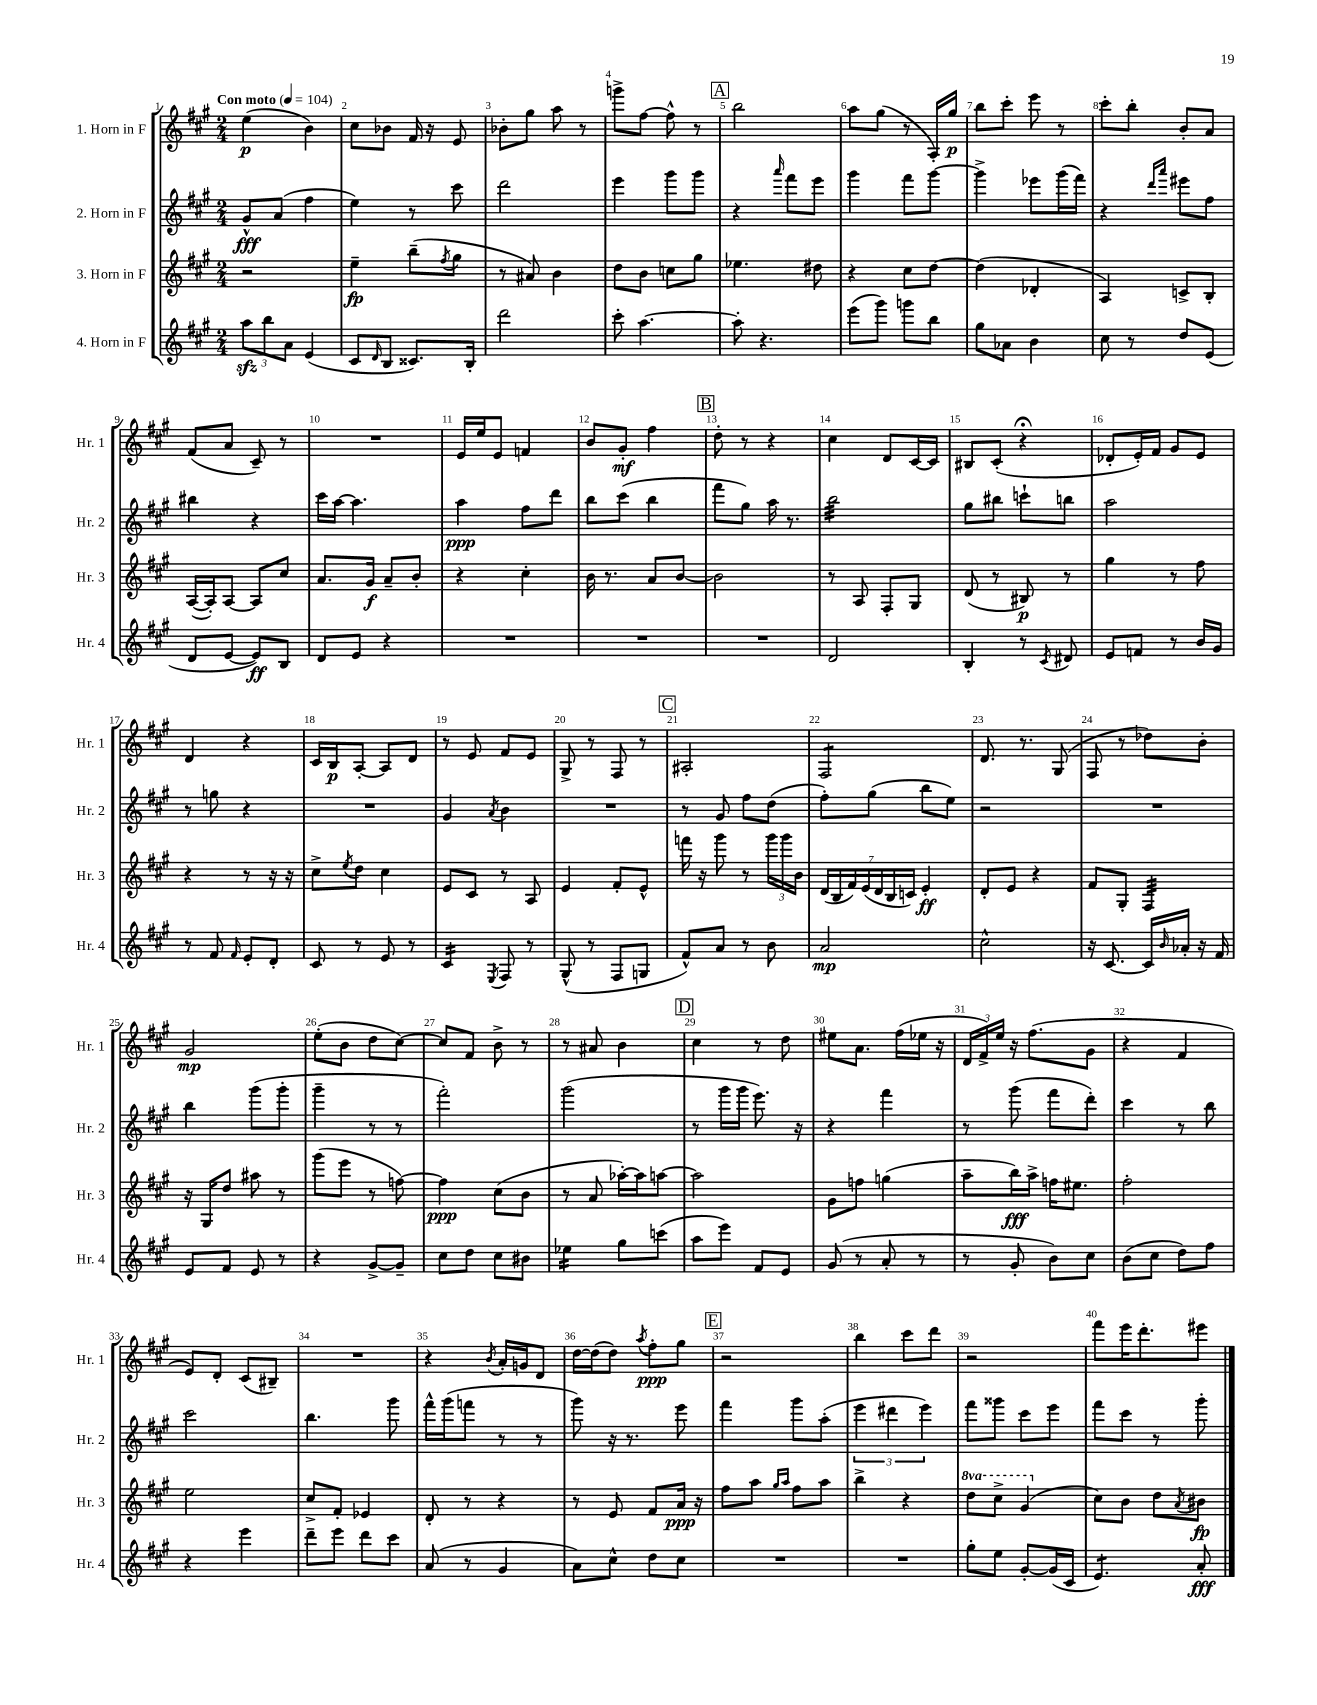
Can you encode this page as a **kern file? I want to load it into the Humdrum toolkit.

**kern	**kern	**kern	**kern
*staff4	*staff3	*staff2	*staff1
*clefG2	*clefG2	*clefG2	*clefG2
*k[f#c#g#]	*k[f#c#g#]	*k[f#c#g#]	*k[f#c#g#]
*M2/4	*M2/4	*M2/4	*M2/4
*MM104	*MM104	*MM104	*MM104
12aa	2r	8g#^^	(4ee
12bb	.	.	.
.	.	(8a	.
12a	.	.	.
(4e	.	4ff#	4b)
=	=	=	=
8c#	4ee~	4ee)	8cc#
16qqd	.	.	.
8B	.	.	8b-
8.c##)	(8bb~	8r	16f#
.	.	.	16r
.	8qff#	.	.
.	8gg#	8ccc#	8e
16B'	.	.	.
=	=	=	=
2ddd	8r	2ddd	8b-'
.	8a#)	.	8gg#
.	4b	.	8aa
.	.	.	8r
=	=	=	=
8ccc#'	8dd	4eee	8ggg^
[4.aa	8b	.	[8ff#
.	8cc	8ggg#	8ff#^^]
.	8gg#	8ggg#	8r
=	=	=	=
8aa']	4.ee-	4r	2bb
4.r	.	.	.
.	.	16qqaaa	.
.	.	8fff#	.
.	8dd#	8eee	.
=	=	=	=
(8eee	4r	4ggg#	8aa
8ggg#)	.	.	(8gg#
8ggg	8cc#	8fff#	8r
8bb	[8dd	[8ggg#	16A')
.	.	.	16gg#
=	=	=	=
8gg#	(4dd]	4ggg#^]	8bb
8a-	.	.	8ccc#'
4b	4d-'	8eee-	8eee
.	.	(16ggg#	8r
.	.	16fff#)	.
=	=	=	=
8cc#	4A)	4r	8ccc#'
8r	.	.	8bb'
.	.	16qqddd	.
.	.	16qqaaa	.
8dd	8c^	8eee#	8b'
(8e	8B'	8ff#	8a
=	=	=	=
8d	([16A	4bb#	(8f#
.	16A'])	.	.
[8e	[8A	.	8a
8e])	8A]	4r	8c#~)
8B	8cc#	.	8r
=	=	=	=
8d	8.a	16ccc#	2r
.	.	[16aa	.
8e	.	4.aa]	.
.	16g#	.	.
4r	8a~	.	.
.	8b'	.	.
=	=	=	=
2r	4r	4aa	16e
.	.	.	16ee
.	.	.	8e
.	4cc#'	8ff#	4f
.	.	8ddd	.
=	=	=	=
2r	16b	8bb	8b
.	8.r	.	.
.	.	(8ccc#	8g#'
.	8a	4bb	4ff#
.	[8b	.	.
=	=	=	=
2r	2b]	8fff#	8dd'
.	.	8gg#)	8r
.	.	16aa	4r
.	.	8.r	.
=	=	=	=
2d	8r	2bb	4cc#
.	8A	.	.
.	8F#'	.	8d
.	8G#	.	[16c#
.	.	.	16c#]
=	=	=	=
4B'	(8d	8gg#	8B#
.	8r	8bb#	(8c#'
8r	8B#)	8ccc`	4r;
8qc#	.	.	.
8d#	8r	8bb	.
=	=	=	=
8e	4gg#	2aa	8d-'
8f	.	.	16e')
.	.	.	16f#
8r	8r	.	8g#
16b	8ff#	.	8e
16g#	.	.	.
=	=	=	=
8r	4r	8r	4d
8f#	.	8gg	.
16qqf#	.	.	.
8e'	8r	4r	4r
8d'	16r	.	.
.	16r	.	.
=	=	=	=
8c#	8cc#^	2r	16c#
.	.	.	16B
.	8qee	.	.
8r	8dd	.	[8A'
8e	4cc#	.	8A]
8r	.	.	8d
=	=	=	=
4c#	8e	4g#	8r
.	8c#	.	8e
8qE	.	8qa	.
8F#	8r	4b	8f#
8r	8A	.	8e
=	=	=	=
(8G#^^	4e	2r	8G#^
8r	.	.	8r
8F#	8f#'	.	8F#
8G	8e^^	.	8r
=	=	=	=
8f#^^)	16fff	8r	2A#'
.	16r	.	.
8a	8ggg#	8g#	.
8r	8r	8ff#	.
8b	24ggg#	(8dd	.
.	24ggg#	.	.
.	24b	.	.
=	=	=	=
2a	(28d	8ff#')	2F#
.	28B	.	.
.	28f#)	.	.
.	(28e	.	.
.	.	(8gg#	.
.	28d	.	.
.	28B	.	.
.	28c)	.	.
.	4e'	8bb	.
.	.	8ee)	.
=	=	=	=
2cc#^^	8d'	2r	8.d
.	8e	.	.
.	.	.	8.r
.	4r	.	.
.	.	.	(8G#
=	=	=	=
16r	8f#	2r	8F#
[8.c#	.	.	.
.	8G#'	.	8r
16c#]	4F#	.	8dd-)
16qqb	.	.	.
16a-'	.	.	.
16r	.	.	8b'
16f#	.	.	.
=	=	=	=
8e	16r	4bb	2g#
.	16G#	.	.
8f#	8dd	.	.
8e	8aa#	(8ggg#	.
8r	8r	8ggg#'	.
=	=	=	=
4r	(8ggg#	4ggg#~	(8ee'
.	8eee	.	8b
[8g#^	8r	8r	8dd
8g#~]	[8ff)	8r	[8cc#)
=	=	=	=
8cc#	4ff]	2fff#')	8cc#]
8dd	.	.	8f#
8cc#	(8cc#	.	8b^
8b#	8b	.	8r
=	=	=	=
4ee-	8r	(2ggg#	8r
.	8a	.	8a#
8gg#	[16aa-')	.	4b
.	16aa-]	.	.
(8ccc	[8aa	.	.
=	=	=	=
8aa	2aa]	8r	4cc#
8eee)	.	16ggg#	.
.	.	16ggg#	.
8f#	.	8.eee)	8r
8e	.	.	8dd
.	.	16r	.
=	=	=	=
(8g#	8g#	4r	8ee#
8r	8ff	.	8.a
8a'	(4gg	4fff#	.
.	.	.	(16ff#
8r	.	.	16ee-
.	.	.	16r
=	=	=	=
8r	8aa~	8r	24d
.	.	.	24f#^)
.	.	.	24ee
8g#'	16bb)	(8ggg#	16r
.	16aa^	.	(8.ff#
8b)	16ff	8fff#	.
.	8.ee#	.	.
8cc#	.	8ddd')	8g#
=	=	=	=
(8b	2ff#'	4ccc#	4r
8cc#	.	.	.
8dd)	.	8r	4f#
8ff#	.	8bb	.
=	=	=	=
4r	2ee	2ccc#	8e)
.	.	.	8d'
4eee	.	.	(8c#
.	.	.	8B#~)
=	=	=	=
8ddd~	8cc#^	4.bb	2r
8eee	8f#'	.	.
8ddd	4e-	.	.
8ccc#	.	8ggg#	.
=	=	=	=
(8a	8d'	16fff#^^	4r
.	.	(16ggg#	.
8r	8r	8fff	.
.	.	.	8qb
4g#	4r	8r	16a'
.	.	.	16g
.	.	8r	8d
=	=	=	=
8a)	8r	8ggg#)	[16dd
.	.	.	(16dd]
8cc#^^	8e	16r	8dd)
.	.	8.r	.
.	.	.	8qaa
8dd	8f#	.	8ff#'
8cc#	16a	8eee	8gg#
.	16r	.	.
=	=	=	=
2r	8ff#	4fff#	2r
.	8aa	.	.
.	16qqgg#	.	.
.	16qqaa	.	.
.	8ff#	8ggg#	.
.	8aa	(8aa'	.
=	=	=	=
2r	4bb^	6eee	4bb
.	.	6ddd#	.
.	4r	.	8ccc#
.	.	6eee)	.
.	.	.	8ddd
=	=	=	=
8gg#'	8ddd	8fff#	2r
8ee	8ccc#^	8ggg##	.
[8g#'	(4gg#	8ccc#	.
(16g#]	.	8eee	.
16c#	.	.	.
=	=	=	=
4.e)	8cc#)	8fff#	8fff#
.	8b	8ccc#	16eee
.	.	.	8.ddd'
.	8dd	8r	.
.	8qa	.	.
8a'	8b#	8ggg#'	8eee#
==	==	==	==
*-	*-	*-	*-
